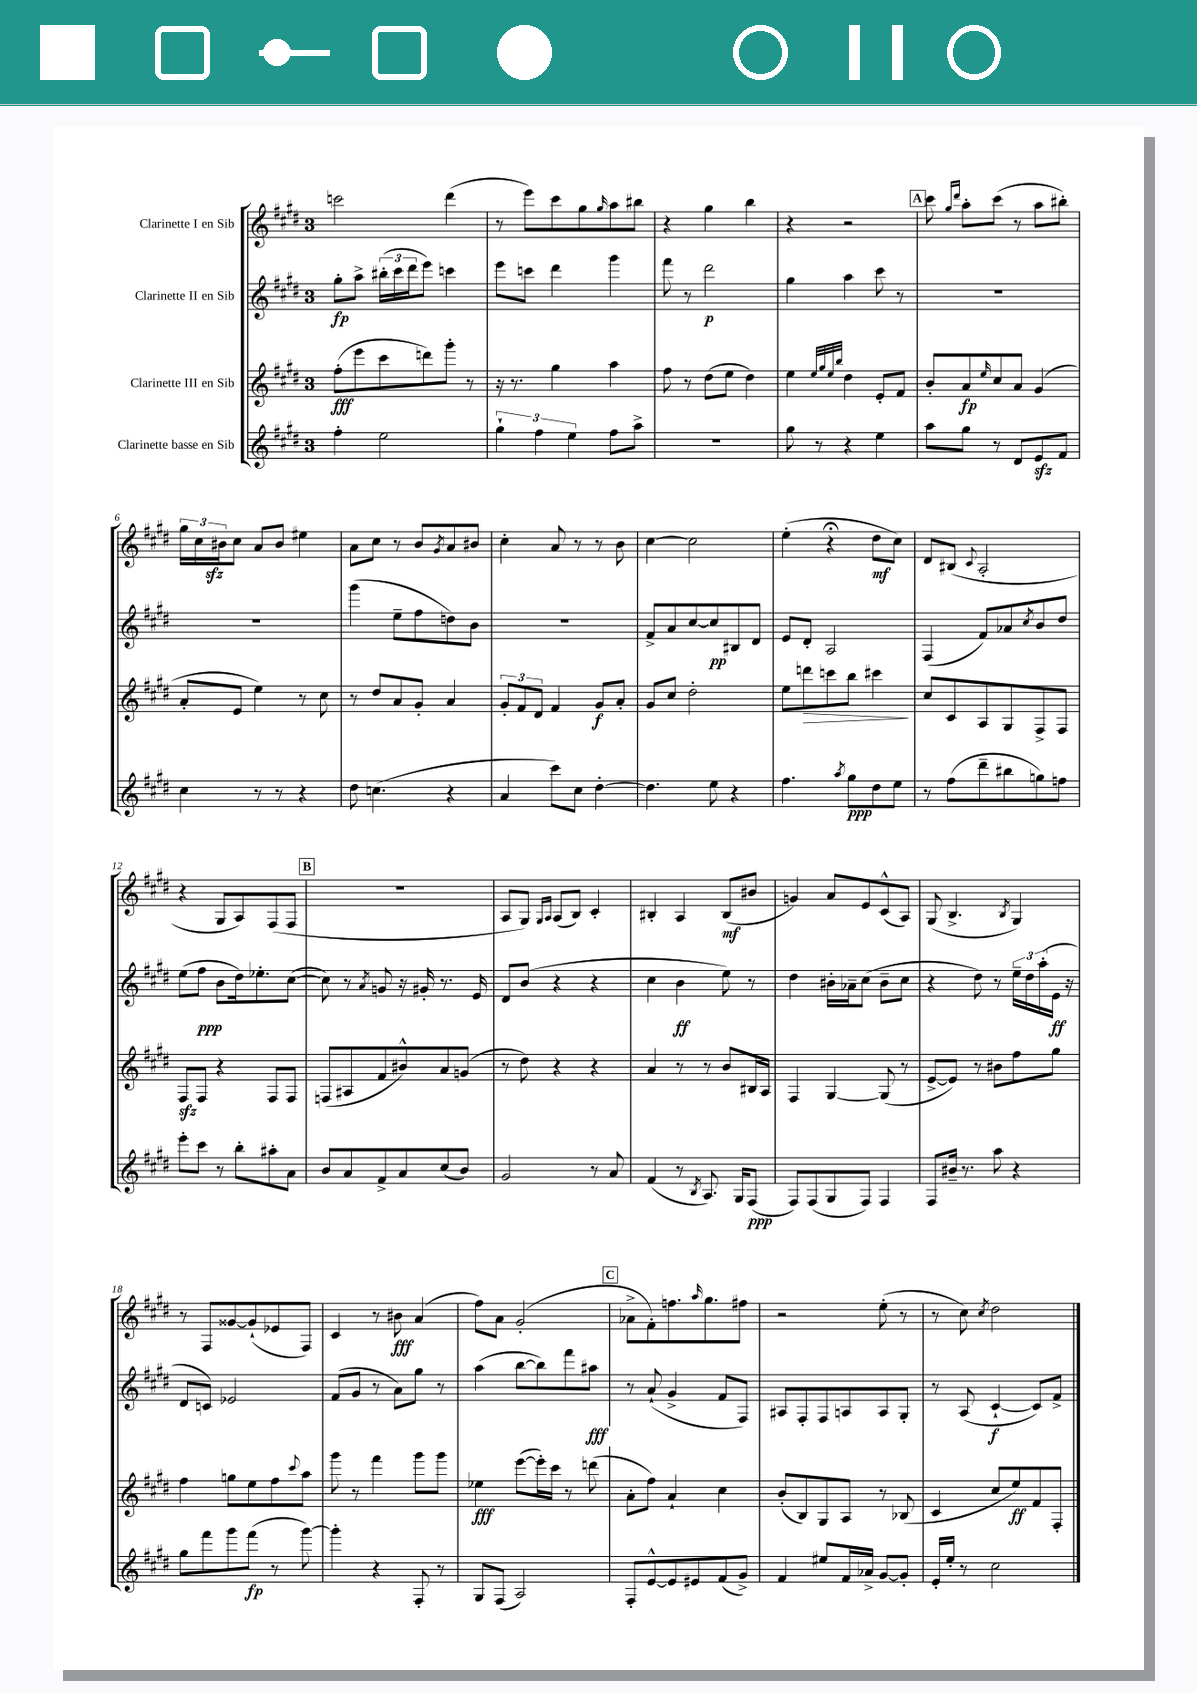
<<
\new StaffGroup <<
\new Staff = "s0" \with { instrumentName = "Clarinette I en Sib" } {
    \clef treble \key e \major \once \override Staff.TimeSignature.style = #'single-digit \time 3/4
    c'''2 dis'''4( |
    r8 e'''8) cis'''8 gis''8 \grace { gis''16 } a''8 bis''8 |
    r4 gis''4 b''4 |
    r4 r2 |
    \mark \markup { \box "A" } cis'''8 \grace { gis''16 dis'''16 } a''8-. cis'''8( r8 a''8 bis''8-.) |
    \tuplet 3/2 { gis''16 cis''16 bis'16\sfz } cis''8 a'8 bis'8 eis''4 |
    a'8 cis''8 r8 b'8 \acciaccatura { gis'8 } a'8 bis'8 |
    cis''4-. a'8 r8 r8 b'8 |
    cis''4~ cis''2 |
    e''4-.( r4\fermata dis''8\mf cis''8) |
    dis'8 bis8( \appoggiatura { cis'8 } a2-. |
    r4 gis8 a8) fis8( fis8 |
    \mark \markup { \box "B" } R2. |
    a8 gis8) \grace { gis16 a16 } a8( b8) cis'4-. |
    bis4-. a4 bis8\mf( bis'8 |
    g'4) a'8 e'8 cis'8-^( a8) |
    gis8( b4.-> \acciaccatura { b8 } gis4) |
    r8 fis8 gisis'8~ gisis'8-!( ees'8 fis8) |
    cis'4 r8 bis'8\fff a'4( |
    fis''8) a'8 gis'2-.( |
    \mark \markup { \box "C" } aes'8-> fis'8-.) f''8. \grace { a''16 } gis''8. fis''8 |
    r2 e''8-.( r8 |
    r8 cis''8) \acciaccatura { cis''8 } dis''2 \bar "|." |
}
\new Staff = "s1" \with { instrumentName = "Clarinette II en Sib" } {
    \clef treble \key e \major \once \override Staff.TimeSignature.style = #'single-digit \time 3/4
    gis''8-.\fp a''8-> \tuplet 3/2 { bis''16-.( cis'''16 dis'''16 } e'''8) c'''4 |
    e'''8 c'''8 dis'''4 gis'''4 |
    fis'''8 r8 dis'''2\p |
    gis''4 a''4 cis'''8 r8 |
    \mark \markup { \box "A" } R2. |
    R2. |
    gis'''4( e''8-- fis''8 d''8) b'8 |
    R2. |
    fis'8-> a'8 cis''8~ cis''8\pp bis8 dis'8 |
    e'8 dis'8-. a2 |
    fis4( fis'8) aes'8 \acciaccatura { cis''8 } b'8 dis''8 |
    e''8( fis''8\ppp b'8 dis''16) ees''8.-. cis''8~( |
    \mark \markup { \box "B" } cis''8) r8 \acciaccatura { a'8 } g'8 r16 gis'16-. r8. e'16 |
    dis'8 b'8( r4 r4 |
    cis''4 b'4\ff e''8) r8 |
    dis''4 bis'16-. aes'16-- cis''8( bis'8-- cis''8 |
    r4 dis''8) r8 \tuplet 3/2 { e''16-- dis''16 a''16-.( } e'16\ff r16 |
    dis'8 c'8) ees'2 |
    fis'8( gis'8 r8 a'8) gis''8 r8 |
    a''4( b''8~ b''8) fis'''8 ais''8\fff |
    \mark \markup { \box "C" } r8 a'8-!( gis'4-> fis'8 fis8) |
    ais8 fis8-. fis8 a8 a8 gis8-. |
    r8 a8( cis'4~-!\f cis'8) fis'8-> \bar "|." |
}
\new Staff = "s2" \with { instrumentName = "Clarinette III en Sib" } {
    \clef treble \key e \major \once \override Staff.TimeSignature.style = #'single-digit \time 3/4
    fis''8-.\fff( e'''8 cis'''8 d'''8) gis'''8-. r8 |
    r16 r8. gis''4 a''4 |
    fis''8 r8 dis''8( e''8 dis''4) |
    e''4 \grace { e''32 gis''32 e''32 b''32 } dis''4 e'8-. fis'8 |
    \mark \markup { \box "A" } b'8-. a'8\fp \grace { e''16 } cis''8 a'8 gis'4( |
    a'8-. e'8 e''4) r8 cis''8 |
    r8 dis''8 a'8 gis'8-. a'4 |
    \tuplet 3/2 { gis'8-. fis'8 dis'8 } fis'4 gis'8\f a'8-. |
    gis'8 cis''8 dis''2-. |
    e''8 d'''8\> c'''8 b''8 cis'''4\! |
    cis''8 cis'8 a8 gis8 fis8-> fis8 |
    fis8\sfz fis8 r4 fis8 fis8 |
    \mark \markup { \box "B" } f8( ais8 fis'8 bis'8-^) a'8 g'8( |
    r8 dis''8) r4 r4 |
    a'4 r8 r8 b'8 bis16 a16 |
    fis4 gis4~ gis8( r8 |
    e'8~-> e'8) r8 bis'8 fis''8 gis''8 |
    fis''4 g''8 e''8 fis''8 \appoggiatura { cis'''8 } a''8 |
    gis'''8 r8 fis'''4 gis'''8 gis'''8 |
    ees''4\fff e'''8~( e'''16-.) cis'''16 r8 d'''8( |
    \mark \markup { \box "C" } a'8-. fis''8) a'4-! cis''4 |
    b'8-.( b8) gis8 a8 r8 bes8( |
    cis'4 cis''8 e''8\ff) fis'8 fis8-. \bar "|." |
}
\new Staff = "s3" \with { instrumentName = "Clarinette basse en Sib" } {
    \clef treble \key e \major \once \override Staff.TimeSignature.style = #'single-digit \time 3/4
    fis''4-. e''2 |
    \tuplet 3/2 { gis''4-! fis''4 e''4 } fis''8 a''8-> |
    R2. |
    gis''8 r8 r4 e''4 |
    \mark \markup { \box "A" } a''8 gis''8 r8 dis'8 e'8\sfz fis'8 |
    cis''4 r8 r8 r4 |
    dis''8 c''4.( r4 |
    a'4 cis'''8) cis''8 dis''4~-. |
    dis''4. e''8 r4 |
    fis''4. \acciaccatura { a''8 } gis''8\ppp dis''8 e''8 |
    r8 fis''8( dis'''8-- bis''8 g''8) f''8 |
    e'''8-. cis'''8 r8 b''8-. ais''8-. a'8 |
    \mark \markup { \box "B" } b'8 a'8 fis'8-> a'8 cis''8( b'8) |
    gis'2 r8 a'8 |
    fis'4( r8 \acciaccatura { b8 } a8.) gis16 fis8\ppp( |
    fis8) fis8( gis8 fis8) fis4 |
    fis8 bis'16-- r8. a''8 r4 |
    gis''8 fis'''8 gis'''8 fis'''8\fp( r8 gis'''8~) |
    gis'''4-. r4 fis8-. r8 |
    gis8 fis8( a2) |
    \mark \markup { \box "C" } fis8-. e'8~-^ e'8 eis'8 fis'8( gis'8->) |
    fis'4 eis''8 fis'16 aes'16-> gis'8~ gis'8-. |
    e'16-. e''16-. r8 cis''2 \bar "|." |
}
>>
>>
